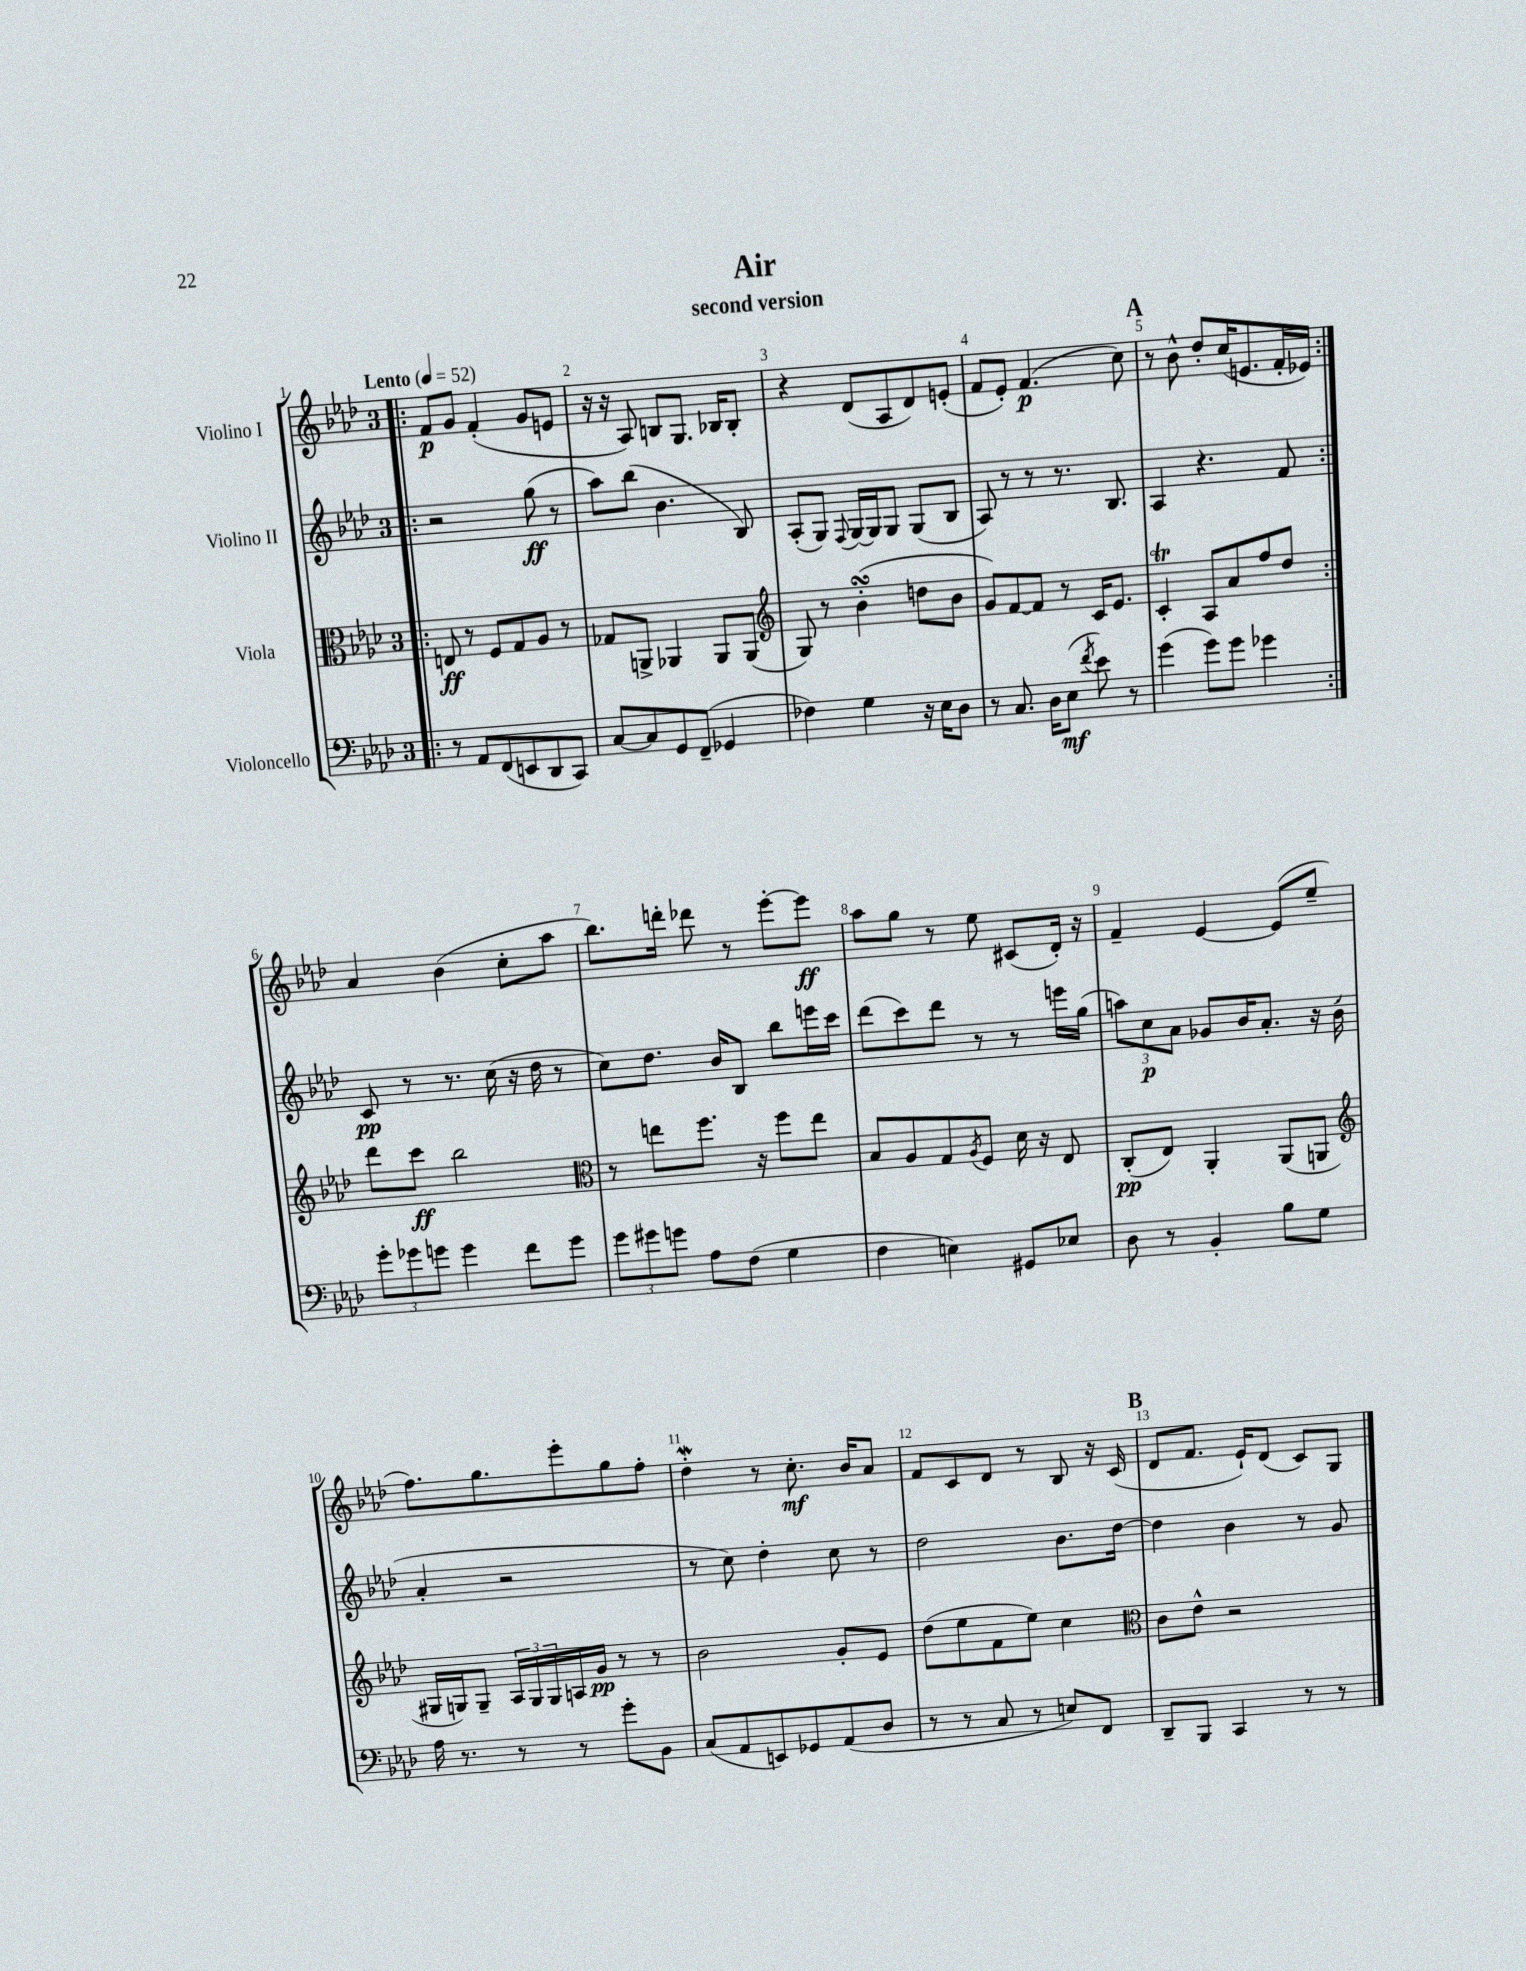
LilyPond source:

\header { title = "Air" subtitle = "second version" }
<<
\new StaffGroup <<
\new Staff = "s0" \with { instrumentName = "Violino I" } {
    \clef treble \key aes \major \once \override Staff.TimeSignature.style = #'single-digit \time 3/4 \tempo "Lento" 4 = 52
    \repeat volta 2 { \bar ".|:" f'8\p g'8 f'4-.( g'8 e'8 |
    r16 r16 aes8) b8 g8. bes16 bes8-. |
    r4 des'8( aes8 des'8) e'8-.( |
    f'8 ees'8-.) f'4.\p( c''8) |
    \mark \markup { \bold "A" } r8 bes'8-^ des''8-. c''16( e'8. f'16-. ees'16) | }
    aes'4 bes'4( c''8-. aes''8 |
    bes''8.) d'''16-. des'''8 r8 ees'''8~-. ees'''8\ff |
    aes''8 g''8 r8 ees''8 cis'8( des'16-.) r16 |
    f'4-- ees'4~ ees'8( ees''8-- |
    f''8.) g''8. ees'''8-. g''8 f''8-. |
    des''4-.\mordent r8 c''8.-.\mf bes'16 aes'8 |
    f'8 c'8 des'8 r8 bes8 r16 c'16( |
    \mark \markup { \bold "B" } des'8 f'8. ees'16-!) des'8( c'8) g8 \bar "|." |
}
\new Staff = "s1" \with { instrumentName = "Violino II" } {
    \clef treble \key aes \major \once \override Staff.TimeSignature.style = #'single-digit \time 3/4
    \repeat volta 2 { \bar ".|:" r2 g''8\ff( r8 |
    aes''8) bes''8( bes'4. bes8) |
    aes8-.( g8) \appoggiatura { f8 } g16~ g16 g8 g8( bes8 |
    aes8) r8 r8 r8. bes8. |
    \mark \markup { \bold "A" } aes4 r4. f'8 | }
    c'8\pp r8 r8. c''16( r16 des''16 r8 |
    c''8) des''8. bes'16 bes8 bes''8 e'''16 c'''16 |
    des'''8( c'''8) des'''8 r8 r8 e'''16 g''16( |
    \tuplet 3/2 { a''8) c''8\p aes'8 } ges'8 bes'16 aes'8.-. r16 bes'16-.( |
    aes'4-. r2 |
    r8 c''8) des''4-. c''8 r8 |
    des''2 bes'8. des''16~ |
    \mark \markup { \bold "B" } des''4 bes'4 r8 g'8 \bar "|." |
}
\new Staff = "s2" \with { instrumentName = "Viola" } {
    \clef alto \key aes \major \once \override Staff.TimeSignature.style = #'single-digit \time 3/4
    \repeat volta 2 { \bar ".|:" e8\ff r8 f8 g8 aes8 r8 |
    ges8 a,8-> aes,4 aes,8 aes,8( |
    \clef treble g8) r8 bes'4-.\turn( d''8 bes'8 |
    g'8) f'8~ f'8 r8 c'16 ees'8. |
    \mark \markup { \bold "A" } c'4-.\trill aes8 aes'8 f''8 des''8 | }
    des'''8 c'''8\ff bes''2 |
    \clef alto r8 e''8 f''8. r16 f''8 e''8 |
    bes8 aes8 g8 \acciaccatura { aes8 } f8 des'16 r16 ees8 |
    c8-.\pp( ees8) aes,4-. aes,8( a,8 |
    \clef treble gis16 g16) g8-- \tuplet 3/2 { aes16 g16 g16 } a16 g'16\pp r8 r8 |
    bes'2 g'8-. ees'8 |
    des''8( ees''8 f'8 ees''8) c''4 |
    \mark \markup { \bold "B" } \clef alto c'8 ees'8-^ r2 \bar "|." |
}
\new Staff = "s3" \with { instrumentName = "Violoncello" } {
    \clef bass \key aes \major \once \override Staff.TimeSignature.style = #'single-digit \time 3/4
    \repeat volta 2 { \bar ".|:" r8 aes,8 f,8( e,8 des,8 c,8) |
    c8~ c8 g,8 f,8--( ges,4 |
    fes4) g4 r16 ees16 des8 |
    r8 c8. des16 ees8\mf( \acciaccatura { f'8 } ees'8) r8 |
    \mark \markup { \bold "A" } g'4( g'8) g'8 ges'4 | }
    \tuplet 3/2 { g'8-. ges'8 g'8 } g'4 f'8 g'8 |
    \tuplet 3/2 { g'8 gis'8 g'8 } aes8 f8( g4 |
    f4 e4) gis,8 ees8 |
    des8 r8 bes,4-. bes8 g8 |
    aes16 r8. r8 r8 g'8-. bes,8 |
    c8( aes,8 e,8) ges,8 aes,8( des8 |
    r8 r8 c8 r8 e8) f,8 |
    \mark \markup { \bold "B" } des,8-- bes,,8 c,4 r8 r8 \bar "|." |
}
>>
>>
\layout { \context { \Score \override BarNumber.break-visibility = ##(#f #t #t) barNumberVisibility = #all-bar-numbers-visible } }
